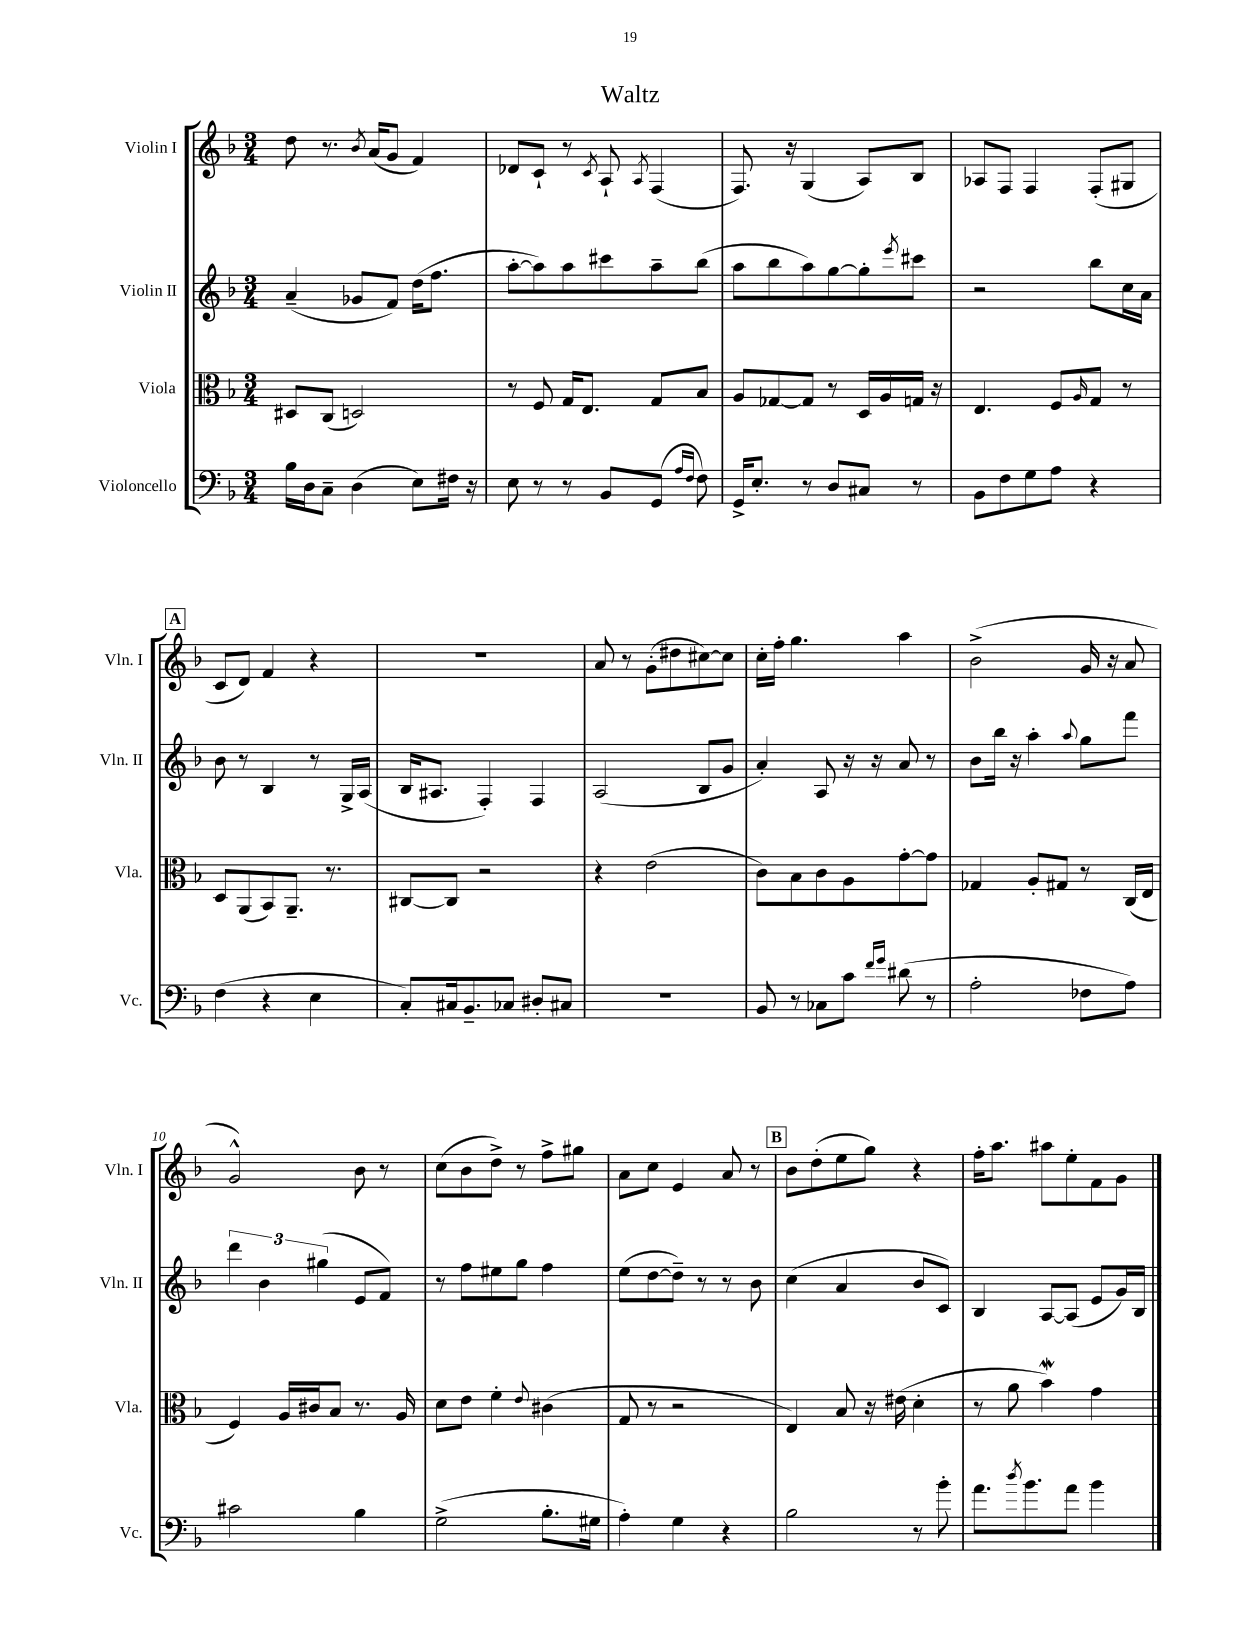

**kern	**kern	**kern	**kern
*staff4	*staff3	*staff2	*staff1
*clefF4	*clefC3	*clefG2	*clefG2
*k[b-]	*k[b-]	*k[b-]	*k[b-]
*M3/4	*M3/4	*M3/4	*M3/4
16B-\LL	8D#/L	(4a~/	8dd\
16D\J	.	.	.
8C~\J	(8C/J	.	8.r
(4D\	2D/)	8g-/L	.
.	.	.	8qb-/
.	.	.	(16a/LK
.	.	8f/J)	8g/J
8E\L)	.	(16dd\LK	4f/)
.	.	8.ff\J	.
16F#\Jk	.	.	.
16r	.	.	.
=	=	=	=
8E\	8r	[8aa'\L	8d-/L
8r	8F/	8aa\])	8c`/J
8r	16G/LK	8aa\	8r
.	8.E/J	.	.
.	.	.	8qc/
8BB-/L	.	8ccc#\	8A`/
.	.	.	8qA/
(8GG/J	8G/L	8aa~\	(4F/
16qqA/LL	.	.	.
16qqF/JJ	.	.	.
8F\)	8B-/J	(8bb-\J	.
=	=	=	=
16GG^/LK	8A/L	8aa\L	8.F/)
8.E'/J	.	.	.
.	[8G-/	8bb-\	.
.	.	.	16r
8r	8G-/]J	8aa\)	(4G/
8D/L	8r	[8gg\	.
8C#/J	16D/LL	8gg'\]	8A/L)
.	16A/	.	.
.	.	8qeee/	.
8r	16G/JJ	8ccc#\J	8B-/J
.	16r	.	.
=	=	=	=
8BB-\L	4.E/	2r	8A-/L
8F\	.	.	8F/J
8G\	.	.	4F/
8A\J	8F/L	.	.
.	16qqA/	.	.
4r	8G/J	8bb-\L	(8F'/L
.	8r	16cc\L	8G#/J
.	.	16a\JJ	.
=	=	=	=
(4F\	8D/L	8b-\	8c/L
.	(8AA/	8r	8d/J)
4r	8BB-/)	4B-/	4f/
.	8.AA~/J	.	.
4E\	.	8r	4r
.	8.r	.	.
.	.	16G^/LL	.
.	.	(16A/JJ	.
=	=	=	=
8C'/L)	[8C#/L	16B-/LK	2.r
.	.	8.A#/J	.
16C#/k	8C#/]J	.	.
8.BB-~/	.	.	.
.	2r	4F'/)	.
8C-/J	.	.	.
8D#'/L	.	4F/	.
8C#/J	.	.	.
=	=	=	=
2.r	4r	(2A/	8a/
.	.	.	8r
.	(2e\	.	(8g'\L
.	.	.	8dd#\
.	.	8B-/L	[8cc#\)
.	.	8g/J	8cc#\]J
=	=	=	=
8BB-/	8c\L)	4a'/)	16cc'\LL
.	.	.	16ff'\JJ
8r	8B-\	.	4.gg\
8C-\L	8c\	8A/	.
8c\J	8A\	16r	.
.	.	16r	.
16qqf/LL	.	.	.
16qqg/JJ	.	.	.
(8d#\	[8g'\	8a/	4aa\
8r	8g\]J	8r	.
=	=	=	=
2A'\	4G-/	8b-\L	(2b-^\
.	.	16bb-\Jk	.
.	.	16r	.
.	8A'/L	4aa'\	.
.	8G#/J	.	.
.	.	8qqaa/	.
8F-\L	8r	8gg\L	16g/
.	.	.	16r
8A\J)	(16C/LL	8fff\J	8a/
.	16E/JJ	.	.
=	=	=	=
2c#\	4F/)	6ddd\	2g^^/)
.	.	6b-\	.
.	16A/LL	.	.
.	16c#/J	.	.
.	.	(6gg#\	.
.	8B-/J	.	.
4B-\	8.r	8e/L	8b-\
.	.	8f/J)	8r
.	16A/	.	.
=	=	=	=
(2G^\	8d\L	8r	(8cc\L
.	8e\J	8ff\L	8b-\
.	4f'\	8ee#\	8dd^\J)
.	.	8gg\J	8r
.	8qqe/	.	.
8.B-'\L	(4c#\	4ff\	8ff^\L
.	.	.	8gg#\J
16G#\Jk	.	.	.
=	=	=	=
4A'\)	8G/	(8ee\L	8a\L
.	8r	[8dd\	8cc\J
4G\	2r	8dd~\]J)	4e/
.	.	8r	.
4r	.	8r	8a/
.	.	8b-\	8r
=	=	=	=
2B-\	4E/)	(4cc\	8b-\L
.	.	.	(8dd'\
.	8B-/	4a/	8ee\
.	16r	.	8gg\J)
.	(16e#\	.	.
8r	4d'\	8b-/L	4r
8b-'\	.	8c/J)	.
=	=	=	=
8.a\L	8r	4B-/	16ff'\LK
.	.	.	8.aa\J
.	8a\	.	.
8qdd/	.	.	.
8.b-\	.	.	.
.	4b-\)	[8A/L	8aa#\L
8a\J	.	(8A/]J	8ee'\
4b-\	4g\	8e/L	8f\
.	.	16g/L)	8g\J
.	.	16B-/JJ	.
==	==	==	==
*-	*-	*-	*-
